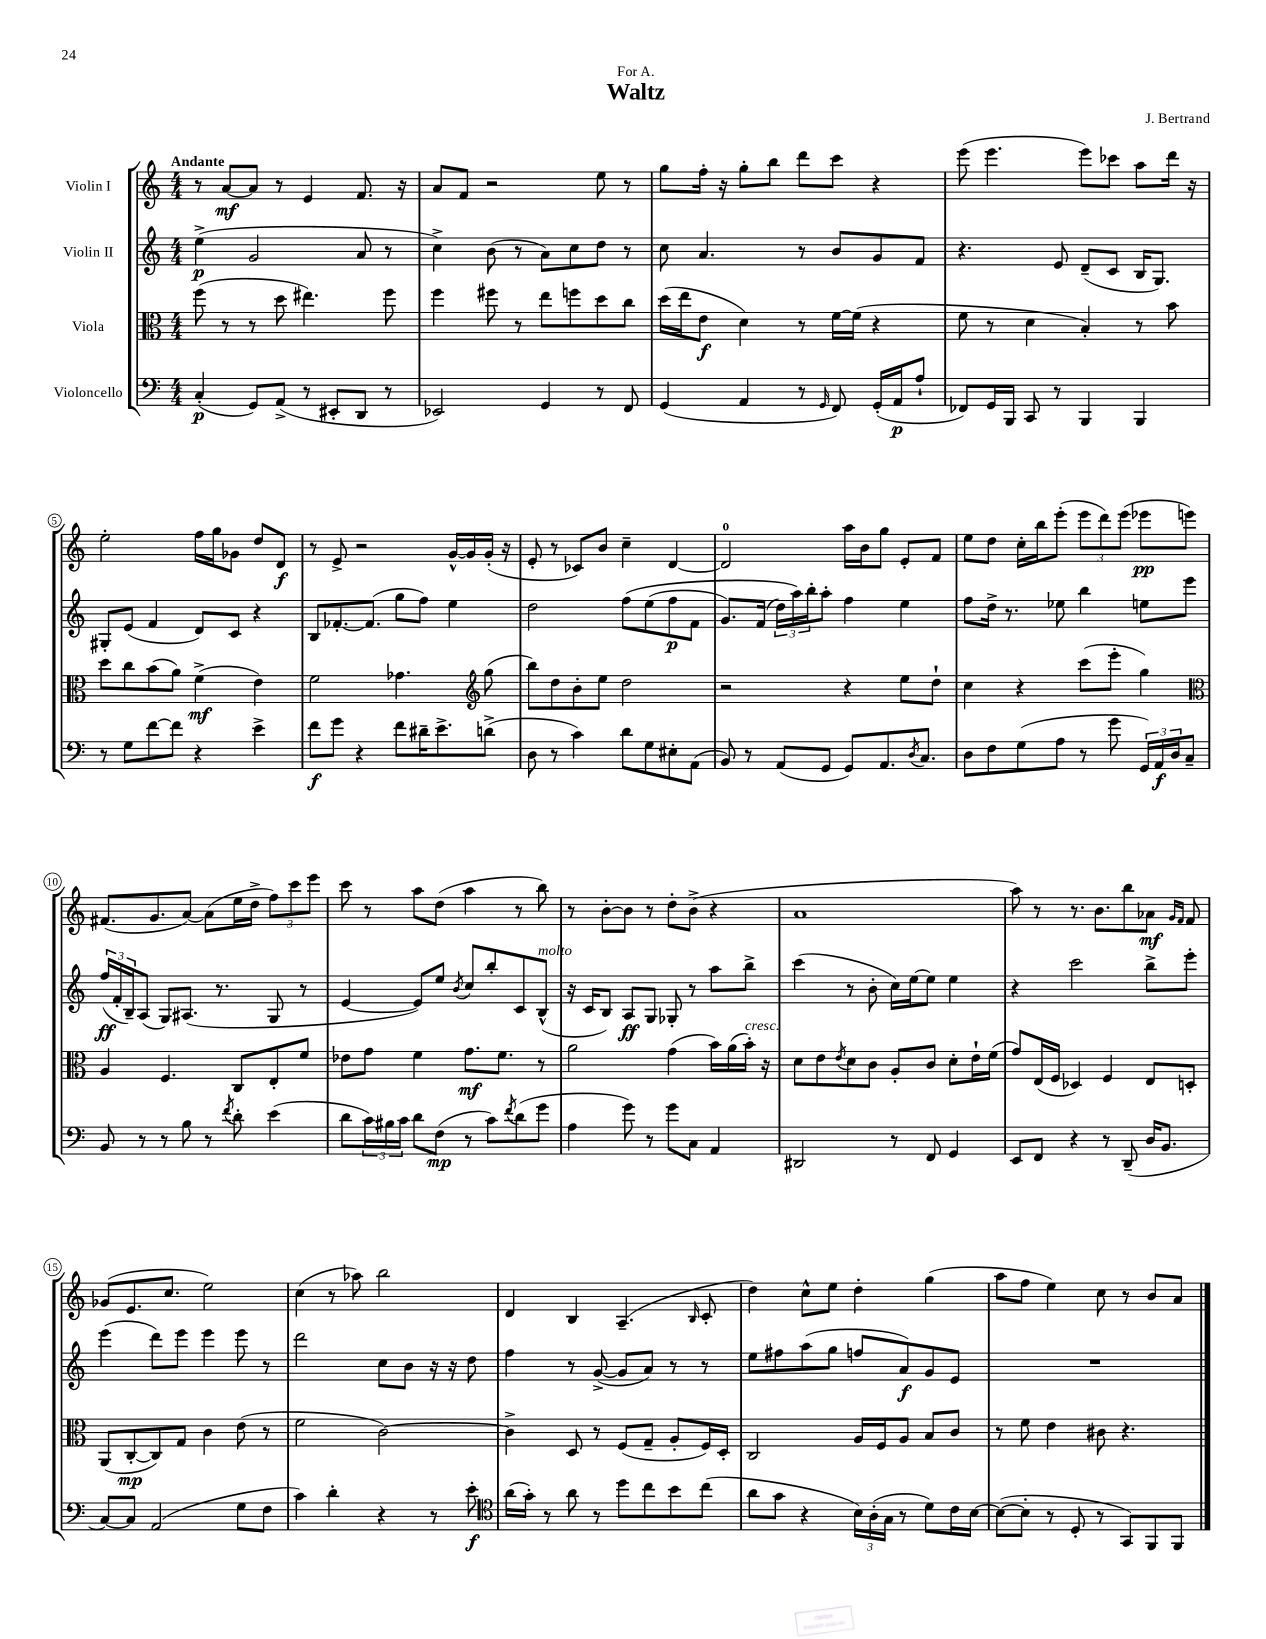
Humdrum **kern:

**kern	**dynam	**kern	**dynam	**kern	**dynam	**kern	**dynam
*part4	*part4	*part3	*part3	*part2	*part2	*part1	*part1
*staff4	*staff4	*staff3	*staff3	*staff2	*staff2	*staff1	*staff1
*I"Violoncello	*	*I"Viola	*	*I"Violin II	*	*I"Violin I	*
*clefF4	*	*clefC3	*	*clefG2	*	*clefG2	*
*k[]	*	*k[]	*	*k[]	*	*k[]	*
*M4/4	*	*M4/4	*	*M4/4	*	*M4/4	*
=1	=1	=1	=1	=1	=1	=1	=1
!	!	!	!	!	!	!LO:TX:a:B:t=Andante	!
(4C'/	p	(8ff\	.	(4ee^\	p	8r	.
.	.	8r	.	.	.	[8a/L	mf
8GG/L)	.	8r	.	2g/	.	8a/J]	.
(8AA^/J	.	8dd\	.	.	.	8r	.
8r	.	4.ee#X\)	.	.	.	4e/	.
8EE#X'/L	.	.	.	.	.	.	.
8DD/J	.	.	.	8a/	.	8.f/	.
8r	.	8ff\	.	8r	.	.	.
.	.	.	.	.	.	16r	.
=2	=2	=2	=2	=2	=2	=2	=2
2EE-X/)	.	4ff\	.	4cc^\)	.	8a/L	.
.	.	.	.	.	.	8f/J	.
.	.	8ff#X\	.	(8b\	.	2r	.
.	.	8r	.	8r	.	.	.
4GG/	.	8ee\L	.	8a\L)	.	.	.
.	.	8ffn\	.	8cc\	.	.	.
8r	.	8dd\	.	8dd\J	.	8ee\	.
8FF/	.	8cc\J	.	8r	.	8r	.
=3	=3	=3	=3	=3	=3	=3	=3
(4GG/	.	(16dd\LL	.	8cc\	.	8gg\L	.
.	.	16ee\J	.	.	.	.	.
.	.	8e\J	f	4.a/	.	16ff'\Jk	.
.	.	.	.	.	.	16r	.
4AA/	.	4d\)	.	.	.	8gg'\L	.
.	.	.	.	.	.	8bb\J	.
8r	.	8r	.	8r	.	8ddd\L	.
16qqGG/	.	.	.	.	.	.	.
8FF/)	.	[16f\LL	.	8b/L	.	8ccc\J	.
.	.	(16f\JJ]	.	.	.	.	.
(16GG'/LL	.	4r	.	8g/	.	4r	.
16AA/J	p	.	.	.	.	.	.
8A`/J	.	.	.	8f/J	.	.	.
=4	=4	=4	=4	=4	=4	=4	=4
8FF-X/L)	.	8f\	.	4.r	.	(8eee\	.
16GG/L	.	8r	.	.	.	4.eee\	.
16BBB/JJ	.	.	.	.	.	.	.
8CC/	.	4d\	.	.	.	.	.
8r	.	.	.	8e/	.	.	.
4BBB/	.	4B'/)	.	(8d~/L	.	8eee\L)	.
.	.	.	.	8c/J	.	8ccc-X\J	.
4BBB/	.	8r	.	16B/KL	.	8aa\L	.
.	.	.	.	8.G/J)	.	.	.
.	.	8b\	.	.	.	16ddd\Jk	.
.	.	.	.	.	.	16r	.
!!LO:LB:g=z
=5	=5	=5	=5	=5	=5	=5	=5
8r	.	8dd\L	.	8G#X'/L	.	2ee'\	.
8G\L	.	8cc\	.	(8e/J	.	.	.
[8f\	.	(8b\	.	4f/	.	.	.
8f\J]	.	8a\J)	.	.	.	.	.
4r	.	(4f^\	mf	8d/L)	.	16ff\LL	.
.	.	.	.	.	.	16gg\J	.
.	.	.	.	8c/J	.	8g-X\J	.
4e^\	.	4e\)	.	4r	.	8dd/L	.
.	.	.	.	.	.	8d/J	f
=6	=6	=6	=6	=6	=6	=6	=6
8f\L	f	2f\	.	8B/L	.	8r	.
8g\J	.	.	.	[8.f-X'/	.	8e^/	.
4r	.	.	.	.	.	2r	.
.	.	.	.	(8.f-/J]	.	.	.
8f\L	.	4.g-X\	.	8gg\L	.	.	.
16d#X~\K	.	.	.	8ff\J)	.	.	.
8.e^\	.	.	.	.	.	.	.
.	.	.	.	4ee\	.	[16g^^/LL	.
.	.	.	.	.	.	16g/]	.
*	*	*clefG2	*	*	*	*	*
(8dn^\J	.	(8gg\	.	.	.	(16g'/JJ	.
.	.	.	.	.	.	16r	.
=7	=7	=7	=7	=7	=7	=7	=7
8D\	.	8bb\L)	.	2dd\	.	8e'/	.
8r	.	8dd\	.	.	.	8r	.
4c\)	.	8b'\	.	.	.	8c-X/L)	.
.	.	8ee\J	.	.	.	8b/J	.
8d\L	.	2dd\	.	(8ff\L	.	4cc~\	.
8G\	.	.	.	(8ee\	.	.	.
8E#X'\	.	.	.	8ff\	p	[4d/	.
(8AA\J	.	.	.	8f\J	.	.	.
=8	=8	=8	=8	=8	=8	=8	=8
8BB/)	.	2r	.	8.g/L)	.	2d/]	.
8r	.	.	.	.	.	.	.
.	.	.	.	(16f/Jk	.	.	.
(8AA/L	.	.	.	24dd\LL)	.	.	.
.	.	.	.	24aa\)	.	.	.
.	.	.	.	24bb'\J	.	.	.
8GG/J	.	.	.	8aa'\J	.	.	.
8GG/L)	.	4r	.	4ff\	.	16aa\LL	.
.	.	.	.	.	.	16b\J	.
8.AA/	.	.	.	.	.	8gg\J	.
.	.	8ee\L	.	4ee\	.	8e'/L	.
8qD/	.	.	.	.	.	.	.
8.C/J	.	.	.	.	.	.	.
.	.	8dd`\J	.	.	.	8f/J	.
=9	=9	=9	=9	=9	=9	=9	=9
8D\L	.	4cc\	.	8ff\L	.	8ee\L	.
8F\	.	.	.	16dd^\Jk	.	8dd\J	.
.	.	.	.	8.r	.	.	.
(8G\	.	4r	.	.	.	16cc'\LL	.
.	.	.	.	.	.	16bb\J	.
8A\J	.	.	.	8ee-X\	.	(8eee'\J	.
8r	.	(8ccc\L	.	4bb\	.	12eee\L	.
.	.	.	.	.	.	12ddd\)	.
8g\	.	8eee'\J	.	.	.	.	.
.	.	.	.	.	.	(12eee\J	.
24GG/LL)	.	4gg\)	.	8een\L	.	8eee-X\L	pp
24AA/	f	.	.	.	.	.	.
24D/J	.	.	.	.	.	.	.
8C~/J	.	.	.	8eee\J	.	8eeen\J)	.
!!LO:LB:g=z
=10	=10	=10	=10	=10	=10	=10	=10
*	*	*clefC3	*	*	*	*	*
8BB/	.	4A/	.	(24ff/LL	ff	(8.f#X/L	.
.	.	.	.	24f'/	.	.	.
.	.	.	.	24B~/J)	.	.	.
8r	.	.	.	(8A/J	.	.	.
.	.	.	.	.	.	8.g/	.
8r	.	4.F/	.	8G/L)	.	.	.
8B\	.	.	.	(8.A#X/J	.	[8a/J)	.
8r	.	.	.	.	.	(8a\L]	.
.	.	.	.	8.r	.	.	.
8qf/	.	.	.	.	.	.	.
8d'\	.	8C/L	.	.	.	16ee\L	.
.	.	.	.	.	.	16dd^\JJ	.
(4e\	.	8E'/	.	8G/	.	12ff\L)	.
.	.	.	.	.	.	12ccc\	.
.	.	8f/J	.	8r	.	.	.
.	.	.	.	.	.	12eee\J	.
=11	=11	=11	=11	=11	=11	=11	=11
8d\L	.	8e-X\L	.	[4e/	.	8ccc\	.
24c\L)	.	8g\J	.	.	.	8r	.
24B#X\	.	.	.	.	.	.	.
24c\JJ	.	.	.	.	.	.	.
8d\L	.	4f\	.	8e/L])	.	8aa\L	.
(8F\J	mp	.	.	8ee/J	.	(8dd\J	.
.	.	.	.	8qb/	.	.	.
8r	.	8.g\L	mf	8cc/L	.	4aa\	.
8c\L)	.	.	.	8bb'/	.	.	.
.	.	8.f\J	.	.	.	.	.
8qf/	.	.	.	.	.	.	.
(8d\	.	.	.	8c/	.	8r	.
!	!	!	!	!LO:TX:a:i:t=molto	!	!	!
8g\J	.	8r	.	(8B^^/J	.	8bb\)	.
=12	=12	=12	=12	=12	=12	=12	=12
4A\	.	2a\	.	16r	.	8r	.
.	.	.	.	16c/KL	.	.	.
.	.	.	.	8B/J)	.	[8b'\L	.
8g\)	.	.	.	8A/L	ff	8b\J]	.
8r	.	.	.	8G/J	.	8r	.
8g\L	.	(4g\	.	8G-X'/	.	8dd'\L	.
8C\J	.	.	.	8r	.	(8b^\J	.
4AA/	.	16b\LL)	.	8aa\L	.	4r	.
.	.	(16a\	.	.	.	.	.
!	!	!LO:TX:a:i:t=cresc.	!	!	!	!	!
.	.	16b'\JJ)	.	8bb^\J	.	.	.
.	.	16r	.	.	.	.	.
=13	=13	=13	=13	=13	=13	=13	=13
2DD#X/	.	8d\L	.	(4ccc\	.	1a	.
.	.	8e\	.	.	.	.	.
.	.	8qe/	.	.	.	.	.
.	.	8d\	.	8r	.	.	.
.	.	8c\J	.	8b'\	.	.	.
8r	.	8A'/L	.	16cc\LL)	.	.	.
.	.	.	.	[16ee\J	.	.	.
8FF/	.	8c/J	.	8ee\J]	.	.	.
4GG/	.	8d'\L	.	4ee\	.	.	.
.	.	16e`\L	.	.	.	.	.
.	.	(16f\JJ	.	.	.	.	.
=14	=14	=14	=14	=14	=14	=14	=14
8EE/L	.	8g/L)	.	4r	.	8aa\)	.
8FF/J	.	(16E/L	.	.	.	8r	.
.	.	16F/JJ	.	.	.	.	.
4r	.	4D-X/)	.	2ccc\	.	8.r	.
.	.	.	.	.	.	8.b\L	.
8r	.	4F/	.	.	.	.	.
(8DD~/	.	.	.	.	.	8bb\	.
16D/KL	.	8E/L	.	8bb^\L	.	8a-X\J	mf
8.BB/J	.	.	.	.	.	.	.
.	.	.	.	.	.	16qqg/LL	.
.	.	.	.	.	.	16qqf/JJ	.
.	.	8Dn'/J	.	8eee'\J	.	8f/	.
!!LO:LB:g=z
=15	=15	=15	=15	=15	=15	=15	=15
[8C/L)	.	(8AA/L	.	(4eee\	.	(8g-X/L	.
8C/J]	.	[8C'/	mp	.	.	8.e/	.
(2AA/	.	8C/])	.	8ddd\L)	.	.	.
.	.	.	.	.	.	8.cc/J	.
.	.	8G/J	.	8eee\J	.	.	.
.	.	4c\	.	4eee\	.	2ee\)	.
8G\L	.	(8e\	.	8eee\	.	.	.
8F\J	.	8r	.	8r	.	.	.
=16	=16	=16	=16	=16	=16	=16	=16
4c\)	.	2f\	.	2ddd\	.	(4cc\	.
4d'\	.	.	.	.	.	8r	.
.	.	.	.	.	.	8aa-X\)	.
4r	.	[2c\)	.	8cc\L	.	2bb\	.
.	.	.	.	8b\J	.	.	.
8r	.	.	.	16r	.	.	.
.	.	.	.	16r	.	.	.
8e'\	f	.	.	8dd\	.	.	.
=17	=17	=17	=17	=17	=17	=17	=17
*clefC4	*	*	*	*	*	*	*
(16a\LL	.	4c^\]	.	4ff\	.	4d/	.
16g'\JJ)	.	.	.	.	.	.	.
8r	.	.	.	.	.	.	.
8a\	.	8D/	.	8r	.	4B/	.
8r	.	8r	.	([8g^/	.	.	.
8dd\L	.	(8F/L	.	8g/L]	.	(4.A~/	.
8cc\	.	8G~/J	.	8a/J)	.	.	.
8b\	.	8A'/L	.	8r	.	.	.
.	.	.	.	.	.	16qqB/	.
(8cc\J	.	16F/L)	.	8r	.	8c'/	.
.	.	16D'/JJ	.	.	.	.	.
=18	=18	=18	=18	=18	=18	=18	=18
8a\L	.	2C/	.	8ee\L	.	4dd\)	.
8g\J	.	.	.	8ff#X\	.	.	.
4r	.	.	.	(8aa\	.	8cc^^\L	.
.	.	.	.	8gg\J	.	8ee\J	.
24B\LL)	.	16A/LL	.	8ffn/L	.	4dd'\	.
(24A'\	.	.	.	.	.	.	.
.	.	16F/J	.	.	.	.	.
24G\JJ	.	.	.	.	.	.	.
8r	.	8A/J	.	8a/)	f	.	.
8d\L)	.	8B/L	.	8g/	.	(4gg\	.
16c\L	.	8c/J	.	8e/J	.	.	.
[16B\JJ	.	.	.	.	.	.	.
=19	=19	=19	=19	=19	=19	=19	=19
(8B\L_	.	8r	.	1r	.	8aa\L	.
8B'\J]	.	8f\	.	.	.	8ff\J	.
8r	.	4e\	.	.	.	4ee\)	.
8D'/	.	.	.	.	.	.	.
8r	.	8c#X\	.	.	.	8cc\	.
8GG/L)	.	4.r	.	.	.	8r	.
8FF/	.	.	.	.	.	8b/L	.
8FF/J	.	.	.	.	.	8a/J	.
==	==	==	==	==	==	==	==
*-	*-	*-	*-	*-	*-	*-	*-
